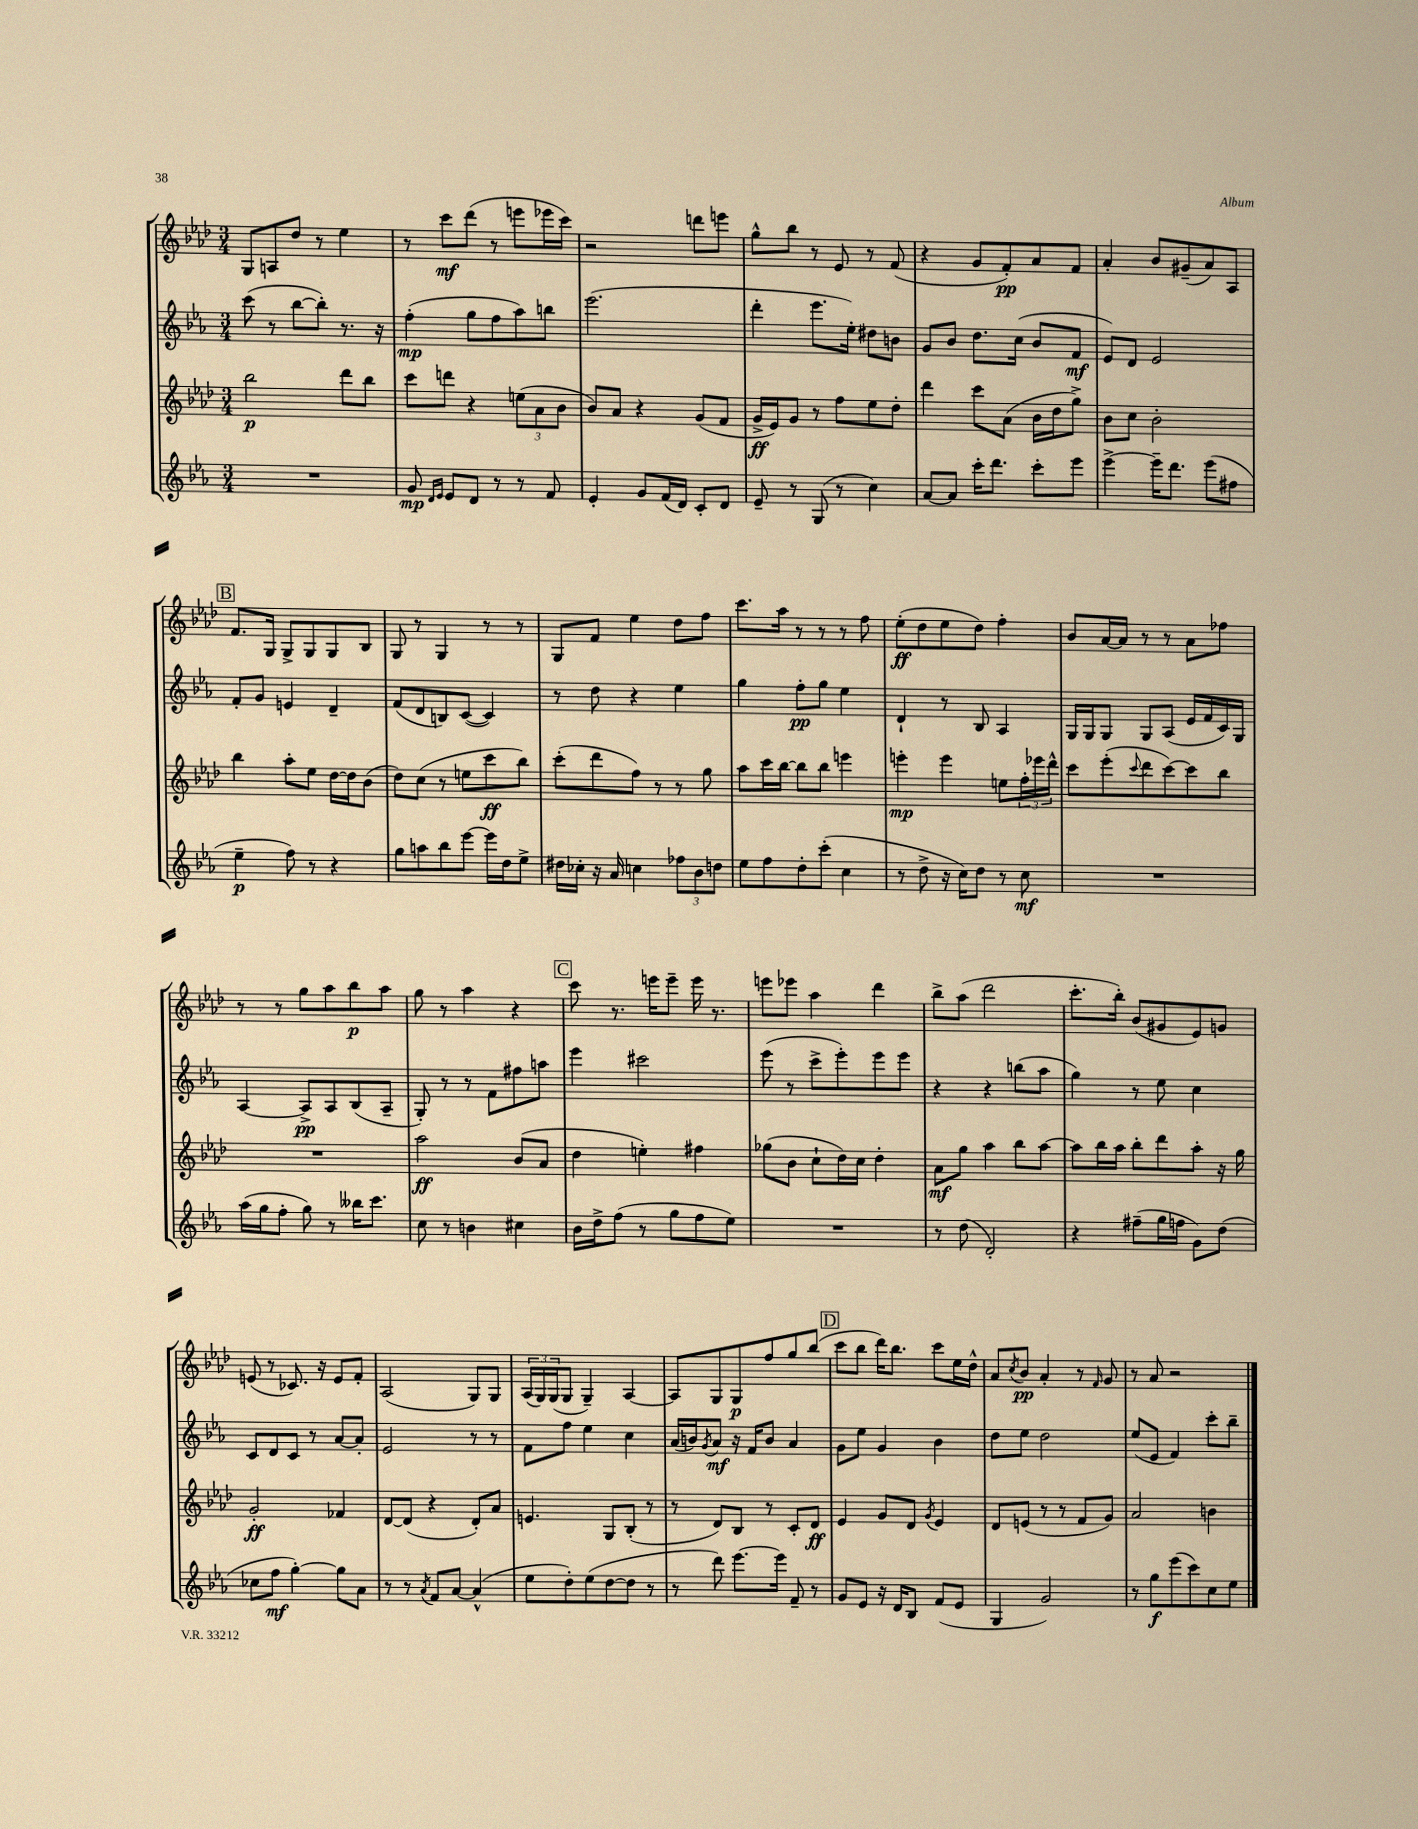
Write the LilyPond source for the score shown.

<<
\new StaffGroup <<
\new Staff = "s0" {
    \clef treble \key aes \major \numericTimeSignature \time 3/4
    g8 a8 des''8 r8 ees''4 |
    r8 c'''8\mf des'''8( r8 e'''8 ees'''16 c'''16) |
    r2 d'''8 e'''8 |
    g''8-^ bes''8 r8 ees'8 r8 f'8( |
    r4 g'8 f'8-.\pp) aes'8 f'8 |
    aes'4-. bes'8 gis'8--( aes'8) aes8 |
    \mark \markup { \box "B" } f'8. g16 g8-> g8 g8 bes8 |
    g8 r8 g4 r8 r8 |
    g8 f'8 ees''4 des''8 f''8 |
    c'''8. aes''16 r8 r8 r8 f''8 |
    ees''8-.\ff( des''8 ees''8 des''8) f''4-. |
    bes'8 aes'16~ aes'16 r8 r8 aes'8 fes''8 |
    r8 r8 g''8 aes''8 bes''8\p aes''8 |
    g''8 r8 aes''4 r4 |
    \mark \markup { \box "C" } c'''8 r8. e'''16 e'''8-- e'''16 r8. |
    e'''8 ees'''8 aes''4 des'''4 |
    bes''8-> aes''8( des'''2 |
    c'''8.-. bes''16-.) bes'8( gis'8 ees'8) g'8 |
    e'8( r8 ces'8.) r16 e'8 f'8-. |
    aes2( g8) g8 |
    \tuplet 3/2 { aes16( g16) g16( } g8 g4--) aes4~ |
    aes8 g8 g8\p f''8 g''8 bes''8( |
    \mark \markup { \box "D" } c'''8 bes''8 des'''16) bes''8. c'''8 ees''16 des''16-^ |
    aes'8 \acciaccatura { c''8 } bes'8\pp aes'4-. r8 \grace { f'16 } g'8 |
    r8 aes'8 r2 \bar "|." |
}
\new Staff = "s1" {
    \clef treble \key ees \major \numericTimeSignature \time 3/4
    c'''8( r8 bes''8~ bes''8-.) r8. r16 |
    f''4-.\mp( g''8 f''8 aes''8) b''8 |
    ees'''2.( |
    d'''4-. ees'''8. ees''16-.) dis''8 b'8 |
    g'8 bes'8 d''8. c''16( bes'8 f'8\mf |
    ees'8) d'8 ees'2 |
    \mark \markup { \box "B" } f'8-. g'8 e'4 d'4-- |
    f'8( d'8 b8) c'8~( c'4) |
    r8 d''8 r4 ees''4 |
    g''4 f''8-.\pp g''8 ees''4 |
    d'4-! r8 bes8 aes4 |
    g16 g16 g8 g8 aes8( ees'16 f'16 c'16) g16 |
    aes4~ aes8->\pp aes8 bes8( aes8-- |
    g8-.) r8 r8 f'8 fis''8 a''8 |
    \mark \markup { \box "C" } ees'''4 cis'''2 |
    ees'''8( r8 c'''8-> ees'''8-.) ees'''8 ees'''8 |
    r4 r4 b''8( aes''8 |
    g''4) r8 ees''8 c''4 |
    c'8 d'8 c'8 r8 aes'8~ aes'8-. |
    ees'2 r8 r8 |
    f'8 f''8 ees''4 c''4 |
    aes'16( b'16) \acciaccatura { g'8 } aes'8\mf r16 f'16 b'8 aes'4 |
    \mark \markup { \box "D" } g'8 ees''8 g'4 bes'4 |
    d''8 ees''8 d''2 |
    ees''8( ees'8 f'4) c'''8-. bes''8-- \bar "|." |
}
\new Staff = "s2" {
    \clef treble \key aes \major \numericTimeSignature \time 3/4
    bes''2\p des'''8 bes''8 |
    c'''8 d'''8 r4 \tuplet 3/2 { e''8( aes'8 bes'8 } |
    bes'8) aes'8 r4 g'8( f'8 |
    g'16->\ff ees'16) g'8 r8 f''8 ees''8 des''8-. |
    des'''4 c'''8 aes'8( bes'16 des''16 g''8->) |
    bes'8 c''8 bes'2-. |
    \mark \markup { \box "B" } bes''4 aes''8-. ees''8 des''16~ des''16 bes'8( |
    des''8) c''8( r8 e''8 c'''8\ff bes''8) |
    c'''8-.( des'''8 f''8) r8 r8 g''8 |
    aes''8 c'''16 bes''16~ bes''8 bes''8 e'''4 |
    e'''4-.\mp e'''4 e''8 \tuplet 3/2 { f''16-. ees'''16 des'''16-^ } |
    c'''8 ees'''8-.( \appoggiatura { c'''8 } des'''8 c'''8~) c'''8 bes''8 |
    R2. |
    aes''2\ff bes'8( aes'8 |
    \mark \markup { \box "C" } des''4 e''4-.) fis''4 |
    ges''8( bes'8 c''8-! des''16) c''16 des''4-. |
    aes'8\mf g''8 aes''4 bes''8 aes''8~ |
    aes''8 bes''16 aes''16 bes''8-. des'''8 aes''8-. r16 g''16 |
    g'2-.\ff fes'4 |
    des'8~ des'8( r4 des'8-.) aes'8 |
    e'4. g8 bes8-.( r8 |
    r8 des'8) bes8 r8 c'8-. des'8\ff |
    \mark \markup { \box "D" } ees'4 g'8 des'8 \acciaccatura { g'8 } ees'4 |
    des'8 e'8( r8 r8 f'8 g'8) |
    aes'2 b'4 \bar "|." |
}
\new Staff = "s3" {
    \clef treble \key ees \major \numericTimeSignature \time 3/4
    R2. |
    g'8\mp \grace { d'16 ees'16 } ees'8 d'8 r8 r8 f'8 |
    ees'4-. g'8 f'16( d'16) c'8-. d'8 |
    ees'8-- r8 g8( r8 c''4) |
    aes'8~ aes'8 c'''16-. d'''8. c'''8-. ees'''8 |
    ees'''4~-> ees'''16-- d'''8. ees'''8( fis''8 |
    \mark \markup { \box "B" } ees''4--\p f''8) r8 r4 |
    g''8 a''8 bes''8 ees'''8~ ees'''16 d''16 ees''8-> |
    dis''16 ces''16-. r16 aes'16 c''4 \tuplet 3/2 { fes''8 bes'8 d''8 } |
    ees''8 f''8 d''8-. c'''8-.( c''4 |
    r8 d''8-> r16 c''16) d''8 r8 c''8\mf |
    R2. |
    aes''16( g''16 f''8-. g''8) r8 beses''16 c'''8. |
    c''8 r8 b'4 cis''4 |
    \mark \markup { \box "C" } bes'16 d''16-> f''8( r8 g''8 f''8 ees''8) |
    R2. |
    r8 d''8( d'2-.) |
    r4 fis''8--( g''16 f''16 g'8) d''8( |
    ces''8 f''8\mf g''4~-.) g''8 aes'8 |
    r8 r8 \acciaccatura { aes'8 } f'8 aes'8~ aes'4-^( |
    ees''8 d''8-.) ees''8( d''8~ d''8 r8 |
    r8 d'''8) ees'''8.~ ees'''16 f'8-- r8 |
    \mark \markup { \box "D" } g'8 ees'8 r16 d'16 bes8 f'8( ees'8 |
    g4 g'2) |
    r8 g''8\f ees'''8( c'''8) c''8 ees''8 \bar "|." |
}
>>
>>
\layout { \context { \Score \remove "Bar_number_engraver" } }
